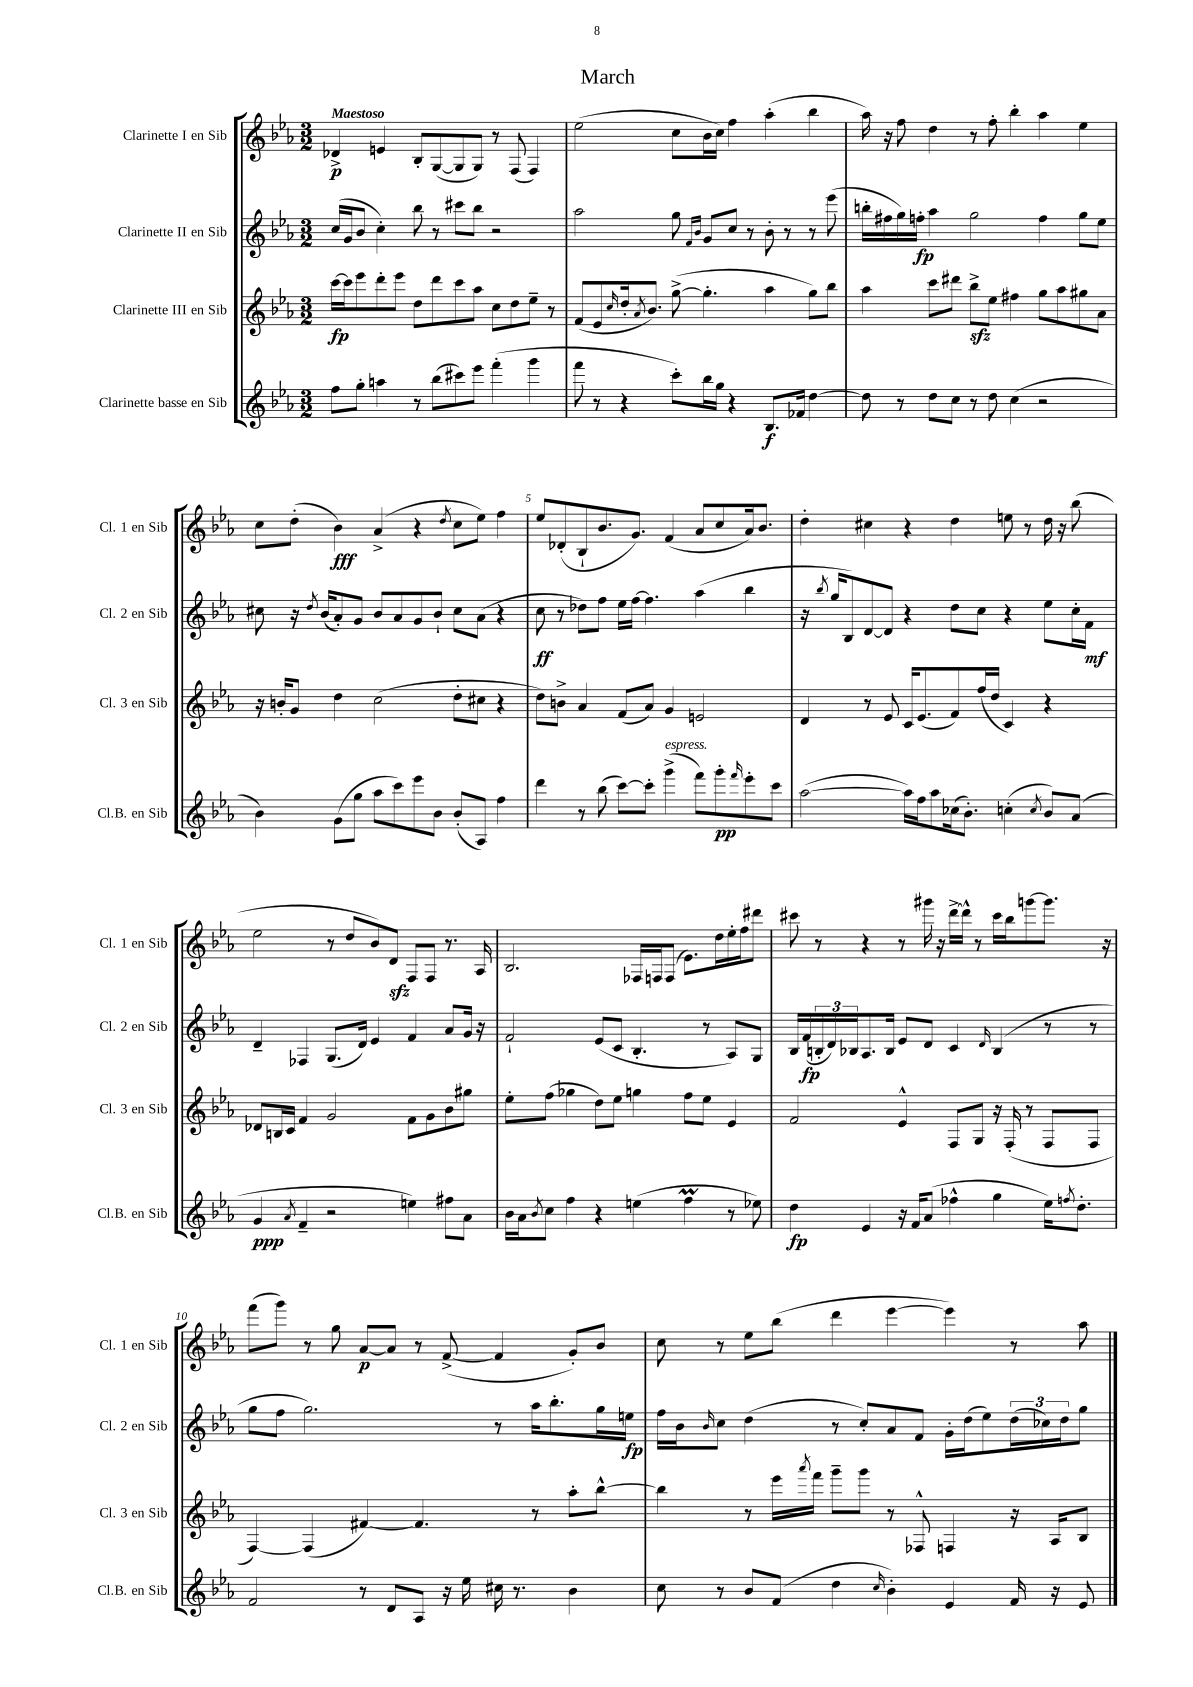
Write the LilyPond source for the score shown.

\header { title = "March" }
<<
\new StaffGroup <<
\new Staff = "s0" \with { instrumentName = "Clarinette I en Sib" shortInstrumentName = "Cl. 1 en Sib" } {
    \clef treble \key ees \major \numericTimeSignature \time 3/2 \tempo "Maestoso"
    des'4->\p e'4 bes8-. g8~( g8 g8) r8 f8( f4) |
    ees''2( c''8 bes'16 c''16) f''4 aes''4-.( bes''4 |
    aes''16) r16 f''8 d''4 r8 f''8-. bes''4-. aes''4 ees''4 |
    c''8 d''8-.( bes'4\fff) aes'4->( r4 \acciaccatura { d''8 } c''8 ees''8) f''4 |
    ees''8 des'8-.( bes8-! bes'8. g'8.) f'4( aes'8 c''8 aes'16) bes'8. |
    d''4-. cis''4 r4 d''4 e''8 r8 d''16 r16 bes''8( |
    ees''2 r8 d''8 bes'8) d'8\sfz f8 f8 r8. aes16 |
    bes2. fes16 f16 f8( ees'8.) d''16 ees''16-. f''16 dis'''8 |
    cis'''8 r8 r4 r8 gis'''16 r16 d'''16~-> d'''16-^ r8 cis'''16 bes''16 g'''8~ g'''8. r16 |
    f'''8( g'''8) r8 g''8 aes'8~\p aes'8 r8 f'8~->( f'4 g'8-.) bes'8 |
    c''8 r8 ees''8 bes''8( d'''4 ees'''4~ ees'''4) r8 aes''8 \bar "|." |
}
\new Staff = "s1" \with { instrumentName = "Clarinette II en Sib" shortInstrumentName = "Cl. 2 en Sib" } {
    \clef treble \key ees \major \numericTimeSignature \time 3/2
    c''16( g'16 bes'8 c''4-.) bes''8 r8 cis'''8 bes''8 r2 |
    aes''2 g''8 \grace { f'16 bes'16 } g'8 c''8 r8 bes'8-. r8 r8 ees'''8( |
    b''16-. fis''16 g''16) f''16-.\fp aes''4 g''2 f''4 g''8 ees''8 |
    cis''8 r16 \acciaccatura { d''8 } bes'16( aes'8-.) g'8 bes'8 aes'8 g'8 bes'8-! cis''8 aes'8( r4 |
    c''8\ff r8 des''8) f''8 ees''16 f''16~ f''4. aes''4( bes''4 |
    r16 \acciaccatura { bes''8 } g''16 bes8) d'8~ d'8 r4 d''8 c''8 r4 ees''8 c''16-. f'16\mf |
    d'4-- fes4 g8.( d'16) ees'4 f'4 aes'8 g'16 r16 |
    f'2-! ees'8( c'8 bes4.-. r8 aes8) g8 |
    bes16 f'16\fp( \tuplet 3/2 { b16-. d'16) bes16 } aes8. bes16 ees'8 d'8 c'4 \grace { d'16 } bes4( r8 r8 |
    g''8 f''8 g''2.) r8 aes''16 bes''8.-. g''16 e''16\fp |
    f''16 bes'16 \grace { bes'16 } c''8 d''4( r8 c''8-.) aes'8 f'8 g'16-. d''16( ees''8) \tuplet 3/2 { d''16( ces''16) d''16 } g''8 \bar "|." |
}
\new Staff = "s2" \with { instrumentName = "Clarinette III en Sib" shortInstrumentName = "Cl. 3 en Sib" } {
    \clef treble \key ees \major \numericTimeSignature \time 3/2
    c'''16~\fp c'''16 ees'''8 d'''8-. ees'''8 d''8 d'''8 c'''8 aes''8 c''8 d''8 ees''8-- r8 |
    f'8( ees'8 \grace { c''16 } d''16-. \acciaccatura { aes'8 } bes'8.) g''8~->( g''4.-. aes''4 g''8) bes''8 |
    aes''4 c'''8 dis'''8 bes''8->\sfz ees''8 fis''4 g''8 aes''8 gis''8 aes'8 |
    r16 b'16-. g'8 d''4 c''2( d''8-. cis''8 r4 |
    d''8) b'8-> aes'4 f'8( aes'8) g'4 e'2 |
    d'4 r8 ees'8 c'16 ees'8.( f'8) f''16( d''16 c'4) r4 |
    des'8 b16 c'16 f'4 g'2 f'8 g'8 bes'8 gis''8 |
    ees''8-. f''8( ges''4 d''8) ees''8 g''4 f''8 ees''8 ees'4 |
    f'2 ees'4-^ f8 g8 r16 f16-.( r8 f8 f8 |
    f4~) f4( fis'4~) fis'4. r8 aes''8-. bes''8~-^ |
    bes''4 r8 ees'''16 \acciaccatura { aes'''8 } f'''16 g'''8-- g'''8 r8 fes8-^ f4 r16 aes16 bes8 \bar "|." |
}
\new Staff = "s3" \with { instrumentName = "Clarinette basse en Sib" shortInstrumentName = "Cl.B. en Sib" } {
    \clef treble \key ees \major \numericTimeSignature \time 3/2
    f''8 g''8-. a''4 r8 bes''8( cis'''8) ees'''8 f'''4-.( g'''4 |
    f'''8 r8 r4 c'''8-.) bes''16 g''16 r4 bes8.\f fes'16 d''4~ |
    d''8 r8 d''8 c''8 r8 d''8 c''4( r2 |
    bes'4) g'8( g''8 aes''8 c'''8) ees'''8 bes'8 bes'8-.( aes8) f''4 |
    d'''4 r8 bes''8( c'''8~) c'''8-. g'''4->^\markup { \italic "espress." }( f'''8) g'''8-.\pp \grace { f'''16 } ees'''8-. c'''8 |
    aes''2~( aes''16) f''16 aes''8 ces''16( bes'8.-.) c''4-.( \acciaccatura { c''8 } bes'8) aes'8( |
    g'4\ppp \acciaccatura { aes'8 } f'4-- r2 e''4) fis''8 aes'8 |
    bes'16 aes'16 \acciaccatura { bes'8 } c''8 f''4 r4 e''4( f''4\prall r8 ees''8) |
    d''4\fp ees'4 r16 f'16 aes'8( fes''4-^ g''4 ees''16) \acciaccatura { f''8 } d''8.-. |
    f'2 r8 d'8 aes8 r16 ees''16 cis''16 r8. bes'4 |
    c''8 r8 bes'8 f'8( d''4 \grace { c''16 } bes'4-.) ees'4 f'16 r16 ees'8 \bar "|." |
}
>>
>>
\layout { \context { \Score \override BarNumber.break-visibility = ##(#f #t #t) barNumberVisibility = #(every-nth-bar-number-visible 5) } }
